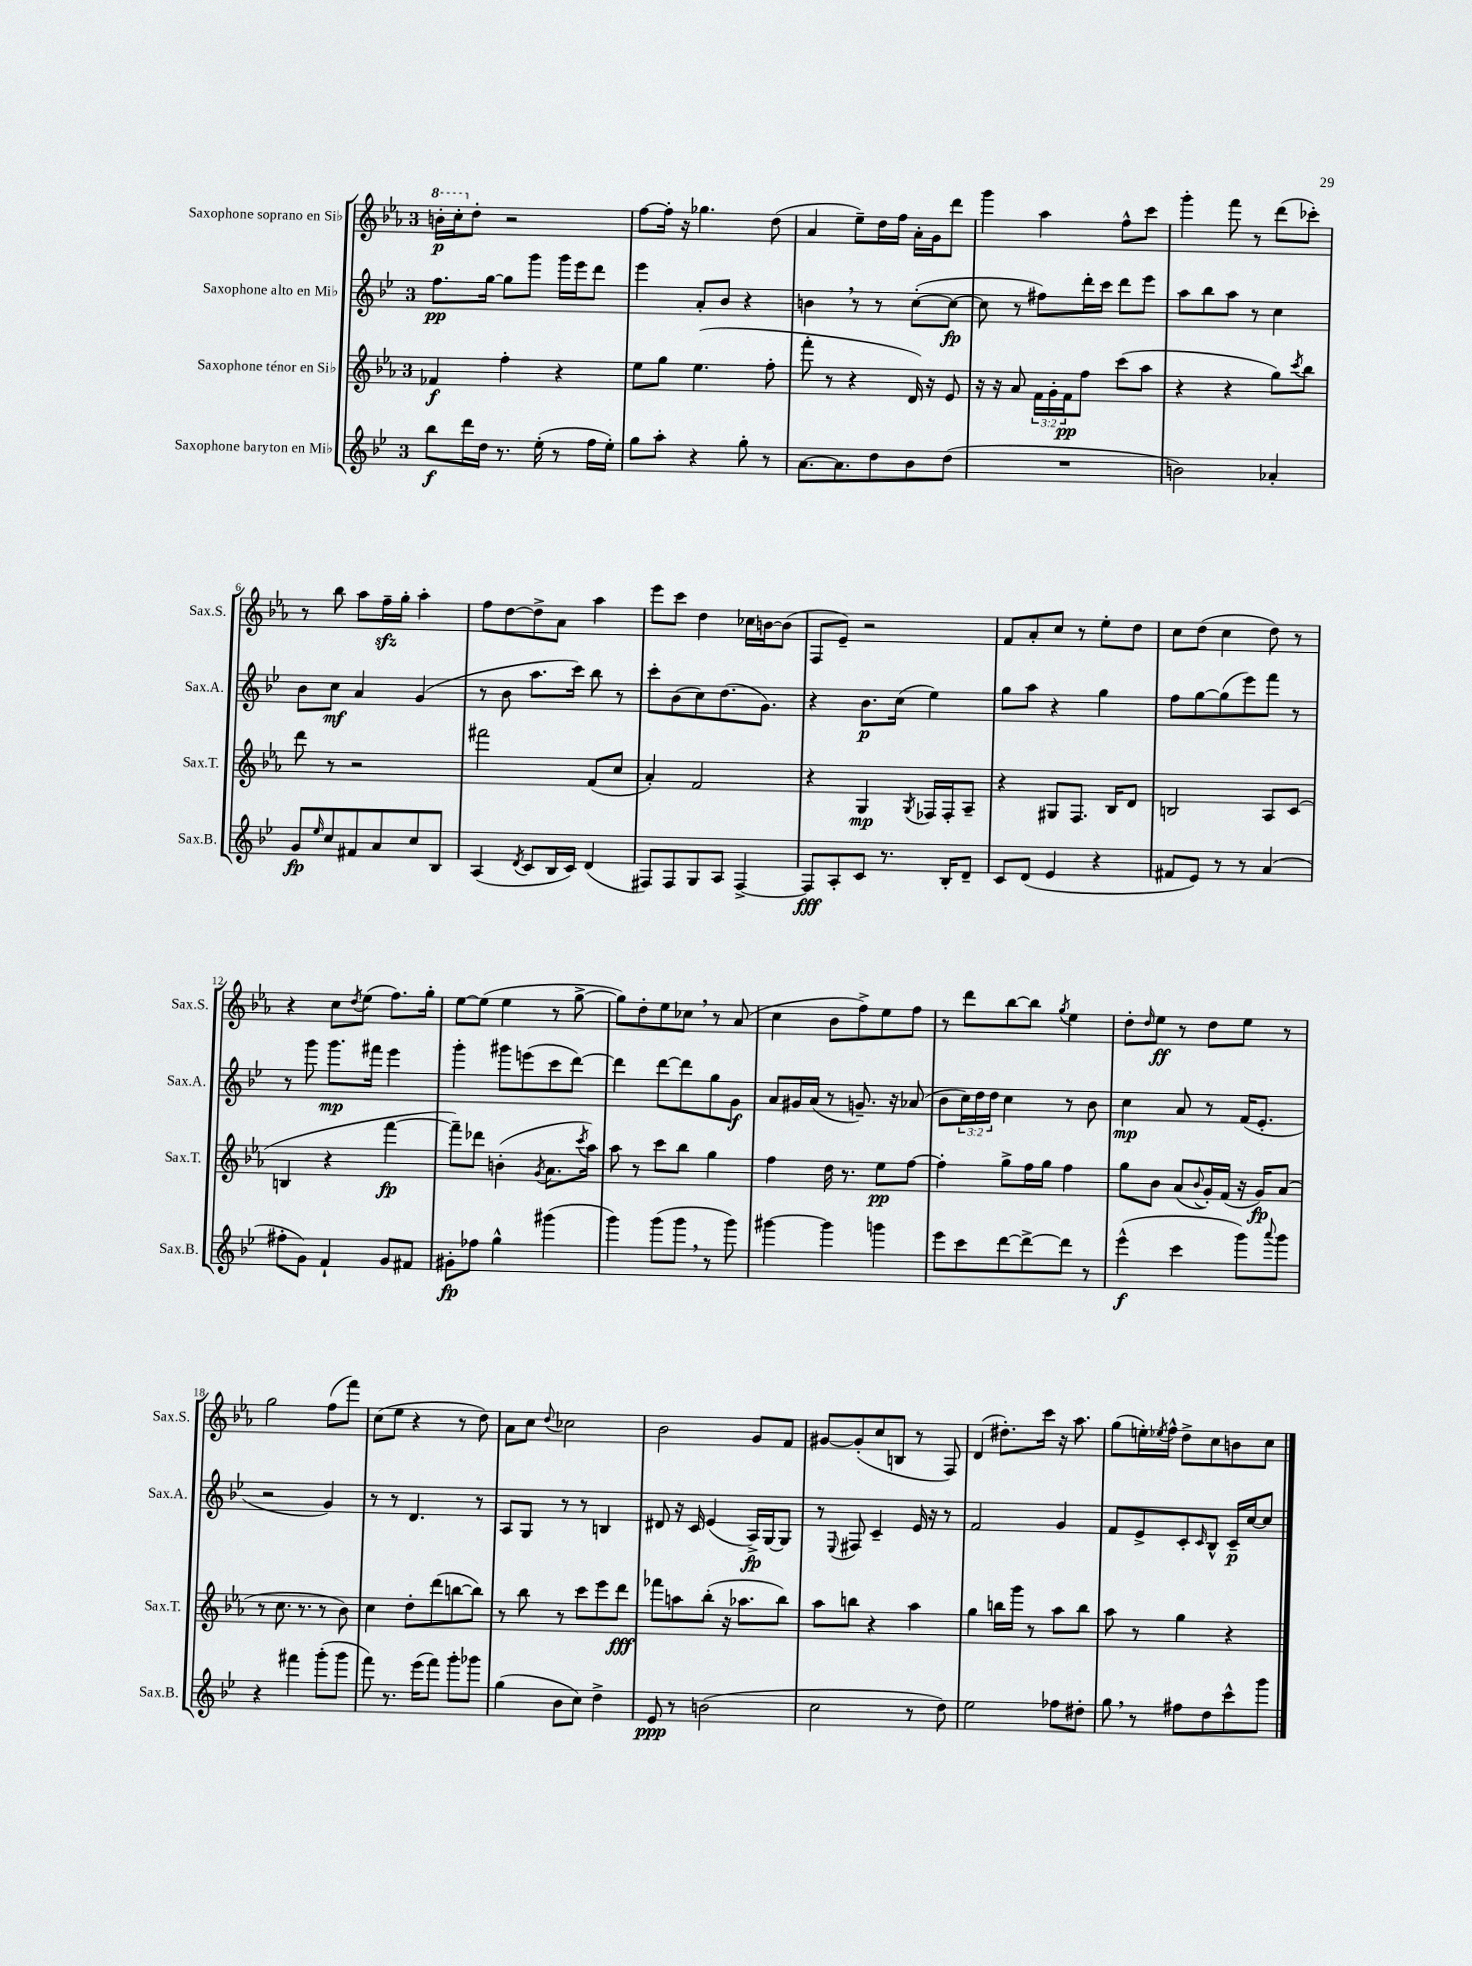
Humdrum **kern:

**kern	**dynam	**kern	**dynam	**kern	**dynam	**kern	**dynam
*part4	*part4	*part3	*part3	*part2	*part2	*part1	*part1
*staff4	*staff4	*staff3	*staff3	*staff2	*staff2	*staff1	*staff1
*I"Saxophone baryton en Mi♭	*	*I"Saxophone ténor en Si♭	*	*I"Saxophone alto en Mi♭	*	*I"Saxophone soprano en Si♭	*
*I'Sax.B.	*	*I'Sax.T.	*	*I'Sax.A.	*	*I'Sax.S.	*
*clefG2	*	*clefG2	*	*clefG2	*	*clefG2	*
*k[b-e-]	*	*k[b-e-a-]	*	*k[b-e-]	*	*k[b-e-a-]	*
*M3/4	*	*M3/4	*	*M3/4	*	*M3/4	*
*	*	*	*	*	*	*8va	*
=1	=1	=1	=1	=1	=1	=1	=1
8bb-\L	f	4f-X/	f	8.ff\L	pp	16bbn'\LL	p
.	.	.	.	.	.	16ccc'\J	.
*	*	*	*	*	*	*X8va	*
16ddd\L	.	.	.	.	.	8dd'\J	.
16dd\JJ	.	.	.	[16gg\Jk	.	.	.
8.r	.	4ff'\	.	8gg\L]	.	2r	.
.	.	.	.	8ggg\J	.	.	.
(16ee-'\	.	.	.	.	.	.	.
8r	.	4r	.	16ggg\LL	.	.	.
.	.	.	.	16eee-\J	.	.	.
16ff\LL	.	.	.	8ddd\J	.	.	.
16ee-'\JJ)	.	.	.	.	.	.	.
=2	=2	=2	=2	=2	=2	=2	=2
8gg\L	.	8ee-\L	.	4eee-\	.	[8ff\L	.
8aa'\J	.	8gg\J	.	.	.	16ff'\Jk]	.
.	.	.	.	.	.	16r	.
4r	.	(4.ee-\	.	8a'/L	.	4.gg-X\	.
.	.	.	.	8b-/J	.	.	.
8gg'\	.	.	.	4r	.	.	.
8r	.	8ff'\	.	.	.	(8dd\	.
=3	=3	=3	=3	=3	=3	=3	=3
[8.a\L	.	8fff'\	.	4bn,\	.	4a-/	.
.	.	8r	.	.	.	.	.
8.a\]	.	.	.	.	.	.	.
.	.	4r	.	8r	.	8ee-~\L)	.
8dd\	.	.	.	8r	.	16dd\L	.
.	.	.	.	.	.	16ff\JJ	.
8b-\	.	16d/)	.	([8cc'\L	.	16a-'\LL	.
.	.	16r	.	.	.	16g\J	.
(8dd\J	.	8e-/	.	8cc\J_	fp	8ddd\J	.
=4	=4	=4	=4	=4	=4	=4	=4
2.r	.	16r	.	8cc\]	.	4ggg\	.
.	.	16r	.	.	.	.	.
.	.	8a-/	.	8r	.	.	.
.	.	24f\LL	.	8ff#X\L)	.	4aa-\	.
.	.	24g'\	.	.	.	.	.
.	.	24f\J	pp	.	.	.	.
.	.	8ff\J	.	16ddd'\L	.	.	.
.	.	.	.	16ccc\JJ	.	.	.
.	.	(8ccc\L	.	8ddd\L	.	8ff^^\L	.
.	.	8aa-\J	.	8eee-\J	.	8ccc\J	.
=5	=5	=5	=5	=5	=5	=5	=5
2bn\)	.	4r	.	8aa\L	.	4ggg'\	.
.	.	.	.	8bb-\	.	.	.
.	.	4r	.	8aa\J	.	8fff\	.
.	.	.	.	8r	.	8r	.
4a-X'/	.	8gg\L)	.	4cc\	.	(8ddd\L	.
.	.	8qccc/	.	.	.	.	.
.	.	8bb-\J	.	.	.	8ccc-X'\J)	.
!!LO:LB:g=z
=6	=6	=6	=6	=6	=6	=6	=6
8g/L	fp	8ddd\	.	8b-\L	.	8r	.
16qqee-/	.	.	.	.	.	.	.
8cc/	.	8r	.	8cc\J	mf	8bb-\	.
8f#X/	.	2r	.	4a/	.	8aa-\L	.
8a/	.	.	.	.	.	16ffzz~\L	.
.	.	.	.	.	.	16gg'\JJ	.
8cc/	.	.	.	(4g/	.	4aa-'\	.
8B-/J	.	.	.	.	.	.	.
=7	=7	=7	=7	=7	=7	=7	=7
(4A/	.	2fff#X\	.	8r	.	8ff\L	.
.	.	.	.	8b-\	.	[8dd\	.
8qd/	.	.	.	.	.	.	.
8c/L	.	.	.	8.aa\L	.	8dd^\]	.
16B-/L	.	.	.	.	.	8a-\J	.
16c/JJ)	.	.	.	16ccc\Jk)	.	.	.
(4d/	.	(8f/L	.	8bb-\	.	4aa-\	.
.	.	8cc/J	.	8r	.	.	.
=8	=8	=8	=8	=8	=8	=8	=8
8F#X/L)	.	4a-'/)	.	8ccc'\L	.	8eee-\L	.
8F#/	.	.	.	(8b-\	.	8ccc\J	.
8G/	.	2f/	.	8cc\)	.	4dd\	.
8A/J	.	.	.	(8.dd\	.	.	.
[4F#^/	.	.	.	.	.	16cc-X\LL	.
.	.	.	.	8.g\J)	.	[16bn\J	.
.	.	.	.	.	.	(8b\J]	.
=9	=9	=9	=9	=9	=9	=9	=9
8F#/L]	fff	4r	.	4r	.	8F/L	.
8A'/	.	.	.	.	.	8e-~/J)	.
8c/J	.	4G/	mp	8.b-\L	p	2r	.
8.r	.	.	.	.	.	.	.
.	.	.	.	(16cc\Jk	.	.	.
.	.	8qG/	.	.	.	.	.
.	.	16F-X/LL	.	4ee-\)	.	.	.
16B-'/KL	.	16F-'/J	.	.	.	.	.
8d~/J	.	8A-~/J	.	.	.	.	.
=10	=10	=10	=10	=10	=10	=10	=10
8c/L	.	4r	.	8gg\L	.	8f/L	.
(8d/J	.	.	.	8aa\J	.	8a-'/	.
4e-/	.	8G#X/L	.	4r	.	8cc/J	.
.	.	8.F/J	.	.	.	8r	.
4r	.	.	.	4gg\	.	8ee-'\L	.
.	.	16B-/KL	.	.	.	.	.
.	.	8d/J	.	.	.	8dd\J	.
=11	=11	=11	=11	=11	=11	=11	=11
8f#X/L	.	2Bn/	.	8ff\L	.	8cc\L	.
8e-/J)	.	.	.	[8gg\	.	(8dd\J	.
8r	.	.	.	(8gg\]	.	4cc\	.
8r	.	.	.	8eee-\)	.	.	.
(4a/	.	8A-/L	.	8fff\J	.	8dd\)	.
.	.	(8c/J	.	8r	.	8r	.
!!LO:LB:g=z
=12	=12	=12	=12	=12	=12	=12	=12
8ff#X'\L	.	4Bn/	.	8r	.	4r	.
8g\J)	.	.	.	8ggg\	.	.	.
4f`/	.	4r	.	8.ggg\L	mp	8cc\L	.
.	.	.	.	.	.	8qdd/	.
.	.	.	.	.	.	(8ee-\J	.
.	.	.	.	16fff#X\Jk	.	.	.
8g/L	.	[4fff\	fp	4eee-\	.	8.ff\L)	.
8f#X/J	.	.	.	.	.	.	.
.	.	.	.	.	.	16gg'\Jk	.
=13	=13	=13	=13	=13	=13	=13	=13
8g#X'\L	fp	8fff~\L])	.	4ggg'\	.	[8ee-\L	.
8ff-X\J	.	8ddd-X\J	.	.	.	(8ee-\J]	.
4gg^^\	.	(4bn'\	.	8ggg#X\L	.	4ee-\	.
.	.	.	.	(8eeen\	.	.	.
.	.	8qg/	.	.	.	.	.
(4ggg#X\	.	8.a-\L	.	8ccc\	.	8r	.
.	.	.	.	[8ddd\J)	.	[8gg^\	.
.	.	8qccc/	.	.	.	.	.
.	.	16aa-\Jk)	.	.	.	.	.
=14	=14	=14	=14	=14	=14	=14	=14
4ggg\)	.	8aa-\	.	4ddd\]	.	8gg\L])	.
.	.	8r	.	.	.	8dd'\	.
(8ggg\L	.	8ccc\L	.	[8ddd\L	.	8ee-\	.
8ggg,\J	.	8bb-\J	.	8ddd\]	.	8cc-X,\J	.
8r	.	4gg\	.	8gg\	.	8r	.
8ggg\)	.	.	.	8g\J	f	(8a-/	.
=15	=15	=15	=15	=15	=15	=15	=15
[4ggg#X\	.	4ff\	.	8a/L	.	4cc\	.
.	.	.	.	16g#X/L	.	.	.
.	.	.	.	(16a/JJ	.	.	.
4ggg#\]	.	16dd\	.	8r	.	8b-\L	.
.	.	8.r	.	.	.	.	.
.	.	.	.	8.gn~/)	.	8ff^\)	.
4gggn\	.	8ee-\L	pp	.	.	8ee-\	.
.	.	.	.	16r	.	.	.
.	.	[8ff\J	.	(8a-X/	.	8ff\J	.
=16	=16	=16	=16	=16	=16	=16	=16
8eee-\L	.	4ff'\]	.	8b-\L	.	8r	.
8ccc\	.	.	.	24cc\L)	.	8ddd\L	.
.	.	.	.	24dd\	.	.	.
.	.	.	.	24dd\JJ	.	.	.
[8ddd\	.	8gg^\L	.	4cc\	.	[8bb-\	.
8ddd^\_	.	16ff\L	.	.	.	8bb-\J]	.
.	.	16gg\JJ	.	.	.	.	.
.	.	.	.	.	.	8qgg/	.
8ddd\J]	.	4ff\	.	8r	.	4ee-\	.
8r	.	.	.	8b-\	.	.	.
=17	=17	=17	=17	=17	=17	=17	=17
(4eee-^^\	f	8gg\L	.	4cc\	mp	8dd'\L	.
.	.	.	.	.	.	16qqdd/	.
.	.	8b-\J	.	.	.	8ee-\J	ff
4ccc\	.	(8a-/L	.	8a/	.	8r	.
.	.	8qqb-/	.	.	.	.	.
.	.	16g'/L)	.	8r	.	8dd\L	.
.	.	(16f/JJ	.	.	.	.	.
8ggg\L)	.	16r	.	(16f/KL	.	8ee-\J	.
.	.	16g/KL)	fp	8.e-'/J	.	.	.
8qqaaa/	.	.	.	.	.	.	.
8ggg\J	.	(8a-/J	.	.	.	8r	.
!!LO:LB:g=z
=18	=18	=18	=18	=18	=18	=18	=18
4r	.	8r	.	2r	.	2gg\	.
.	.	8.cc\	.	.	.	.	.
4fff#X\	.	.	.	.	.	.	.
.	.	8.r	.	.	.	.	.
(8ggg'\L	.	8r	.	4g/)	.	(8ff\L	.
8ggg\J	.	8b-\)	.	.	.	8fff\J)	.
=19	=19	=19	=19	=19	=19	=19	=19
8fff\)	.	4cc\	.	8r	.	(8cc\L	.
8.r	.	.	.	8r	.	8ee-\J	.
.	.	8dd'\L	.	4.d/	.	4r	.
(16eee-\KL	.	.	.	.	.	.	.
8fff\J)	.	(8ddd\	.	.	.	.	.
8ggg'\L	.	[8bbn\	.	.	.	8r	.
8ggg-X\J	.	8bb\J])	.	8r	.	8dd\)	.
=20	=20	=20	=20	=20	=20	=20	=20
(4gg\	.	8r	.	8A/L	.	8a-\L	.
.	.	8bb-\	.	8G/J	.	8cc\J	.
.	.	.	.	.	.	8qqdd/	.
8b-\L	.	8r	.	8r	.	2cc-X\	.
8cc\J)	.	8ccc\L	.	8r	.	.	.
4dd^\	.	8eee-\	.	4Bn/	.	.	.
.	.	8ddd\J	fff	.	.	.	.
=21	=21	=21	=21	=21	=21	=21	=21
8e-/	ppp	8fff-X\L	.	8d#X/	.	2b-\	.
8r	.	8aan\	.	16r	.	.	.
.	.	.	.	16c/	.	.	.
(2bn\	.	(8bb-'\J	.	(4e-/	.	.	.
.	.	16r	.	.	.	.	.
.	.	8.aa-X\L	.	.	.	.	.
.	.	.	.	16A^/LL)	fp	8g/L	.
.	.	.	.	[16G/J	.	.	.
.	.	8bb-\J)	.	8G/J]	.	8f/J	.
=22	=22	=22	=22	=22	=22	=22	=22
2cc\	.	8aa-\L	.	8r	.	[8g#X/L	.
.	.	.	.	8qqE-/	.	.	.
.	.	8bbn\J	.	8F#X/	.	(8g#'/]	.
.	.	4r	.	4c~/	.	8cc/	.
.	.	.	.	.	.	8Bn/J	.
8r	.	4aa-\	.	16e-/	.	8r	.
.	.	.	.	16r	.	.	.
8dd\)	.	.	.	8r	.	8F/)	.
=23	=23	=23	=23	=23	=23	=23	=23
2ee-\	.	4gg\	.	2f/	.	(4d/	.
.	.	16bbn\LL	.	.	.	8.dd#X'\L)	.
.	.	16ggg\JJ	.	.	.	.	.
.	.	8r	.	.	.	.	.
.	.	.	.	.	.	16ccc\Jk	.
8ff-X\L	.	8aa-\L	.	4g/	.	16r	.
.	.	.	.	.	.	8.aa-\	.
8dd#X'\J	.	8bb\J	.	.	.	.	.
=24	=24	=24	=24	=24	=24	=24	=24
8gg,\	.	8aa-\	.	8f/L	.	(8gg\L	.
8r	.	8r	.	8e-^/	.	16een'\L)	.
.	.	.	.	.	.	8qee-X/	.
.	.	.	.	.	.	16ff^^\JJ	.
8ff#X\L	.	4gg\	.	8c'/	.	8dd^\L	.
.	.	.	.	16qqc/	.	.	.
8dd\	.	.	.	8B-^^/J	.	8cc\	.
8ccc^^\	.	4r	.	16c~/LL	p	8bn\	.
.	.	.	.	[16cc/J	.	.	.
8ggg\J	.	.	.	8cc/J]	.	8cc\J	.
==	==	==	==	==	==	==	==
*-	*-	*-	*-	*-	*-	*-	*-
